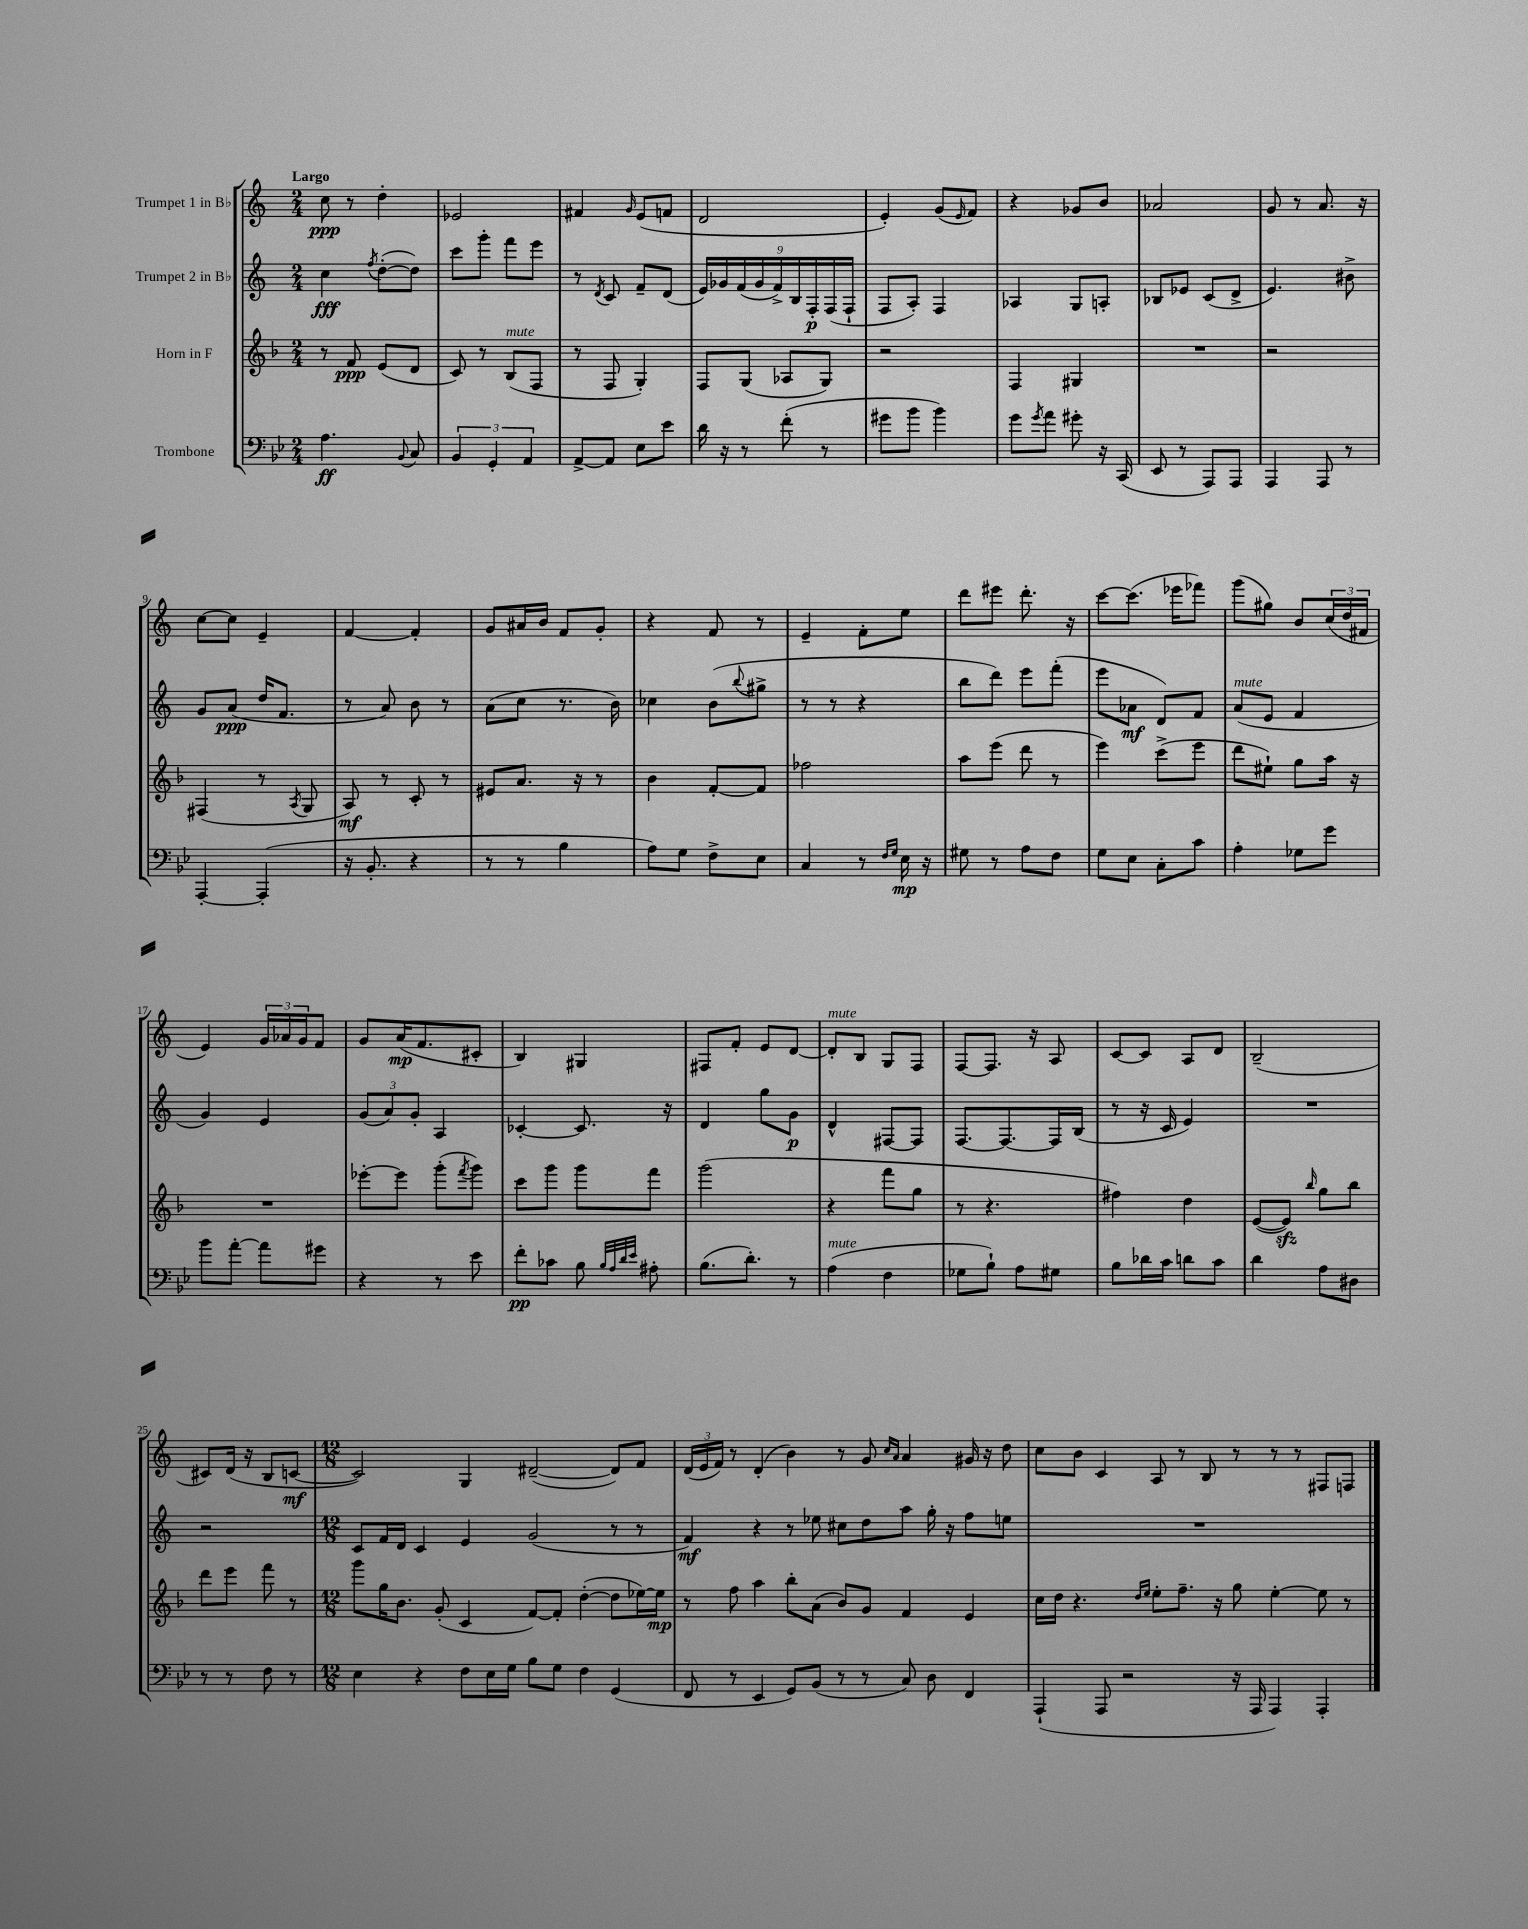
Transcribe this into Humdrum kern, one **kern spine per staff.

**kern	**dynam	**kern	**dynam	**kern	**dynam	**kern	**dynam
*part4	*part4	*part3	*part3	*part2	*part2	*part1	*part1
*staff4	*staff4	*staff3	*staff3	*staff2	*staff2	*staff1	*staff1
*I"Trombone	*	*I"Horn in F	*	*I"Trumpet 2 in B♭	*	*I"Trumpet 1 in B♭	*
*clefF4	*	*clefG2	*	*clefG2	*	*clefG2	*
*k[b-e-]	*	*k[b-]	*	*k[]	*	*k[]	*
*M2/4	*	*M2/4	*	*M2/4	*	*M2/4	*
=1	=1	=1	=1	=1	=1	=1	=1
!	!	!	!	!	!	!LO:TX:a:B:t=Largo	!
4.A\	ff	8r	.	4cc\	fff	8cc\	ppp
.	.	8f/	ppp	.	.	8r	.
.	.	.	.	8qff/	.	.	.
.	.	(8e/L	.	([8dd'\L	.	4dd'\	.
8qqBB-/	.	.	.	.	.	.	.
8C/	.	8d/J	.	8dd\J])	.	.	.
=2	=2	=2	=2	=2	=2	=2	=2
6BB-/	.	8c/)	.	8ccc\L	.	2e-X/	.
.	.	8r	.	8ggg'\J	.	.	.
6GG'/	.	.	.	.	.	.	.
!	!	!LO:TX:a:i:t=mute	!	!	!	!	!
.	.	(8B-/L	.	8fff\L	.	.	.
6AA/	.	.	.	.	.	.	.
.	.	8F/J	.	8eee\J	.	.	.
=3	=3	=3	=3	=3	=3	=3	=3
[8AA^/L	.	8r	.	8r	.	4f#X/	.
.	.	.	.	8qd/	.	.	.
8AA/J]	.	8F/	.	8c/	.	.	.
.	.	.	.	.	.	16qqg/	.
8E-\L	.	4G'/)	.	8f~/L	.	(8e/L	.
8e-\J	.	.	.	(8d/J	.	8fn/J	.
=4	=4	=4	=4	=4	=4	=4	=4
16d\	.	8F/L	.	18e/LL)	.	2d/	.
.	.	.	.	18g-X/	.	.	.
16r	.	.	.	.	.	.	.
.	.	.	.	(18f/	.	.	.
8r	.	(8G/J	.	.	.	.	.
.	.	.	.	18g-/	.	.	.
.	.	.	.	18f^/)	.	.	.
(8f'\	.	8A-X/L	.	.	.	.	.
.	.	.	.	18B/	.	.	.
.	.	.	.	18F'/	p	.	.
8r	.	8G/J)	.	.	.	.	.
.	.	.	.	(18F/	.	.	.
.	.	.	.	18F`/JJ	.	.	.
=5	=5	=5	=5	=5	=5	=5	=5
8g#X\L	.	2r	.	8F/L	.	4e'/)	.
8b-\J	.	.	.	8A'/J)	.	.	.
4b-\)	.	.	.	4F/	.	(8g/L	.
.	.	.	.	.	.	16qqe/	.
.	.	.	.	.	.	8f/J)	.
=6	=6	=6	=6	=6	=6	=6	=6
8g\L	.	4F/	.	4A-X/	.	4r	.
8qg/	.	.	.	.	.	.	.
8a\J	.	.	.	.	.	.	.
8g#X'\	.	4G#X/	.	8G/L	.	8g-X/L	.
16r	.	.	.	8An'/J	.	8b/J	.
(16CC/	.	.	.	.	.	.	.
=7	=7	=7	=7	=7	=7	=7	=7
8EE-/	.	2r	.	8B-X/L	.	2a-X/	.
8r	.	.	.	8e-X/J	.	.	.
8AAA/L)	.	.	.	(8c/L	.	.	.
8AAA/J	.	.	.	8d^/J	.	.	.
=8	=8	=8	=8	=8	=8	=8	=8
4AAA/	.	2r	.	4.e/)	.	8g/	.
.	.	.	.	.	.	8r	.
8AAA/	.	.	.	.	.	8.a/	.
8r	.	.	.	8b#X^\	.	.	.
.	.	.	.	.	.	16r	.
!!LO:LB:g=z
=9	=9	=9	=9	=9	=9	=9	=9
[4AAA'/	.	(4F#X/	.	8g/L	.	[8cc\L	.
.	.	.	.	(8a/J	ppp	8cc\J]	.
(4AAA'/]	.	8r	.	16dd/KL	.	4e~/	.
.	.	.	.	8.f/J	.	.	.
.	.	8qA/	.	.	.	.	.
.	.	8G/	.	.	.	.	.
=10	=10	=10	=10	=10	=10	=10	=10
16r	.	8A/)	mf	8r	.	[4f/	.
8.BB-'/	.	.	.	.	.	.	.
.	.	8r	.	8a/)	.	.	.
4r	.	8c'/	.	8b\	.	4f'/]	.
.	.	8r	.	8r	.	.	.
=11	=11	=11	=11	=11	=11	=11	=11
8r	.	8e#X/L	.	(8a\L	.	8g/L	.
8r	.	8.a/J	.	8cc\J	.	16a#X/L	.
.	.	.	.	.	.	16b/JJ	.
4B-\	.	.	.	8.r	.	8f/L	.
.	.	16r	.	.	.	.	.
.	.	8r	.	.	.	8g'/J	.
.	.	.	.	16b\)	.	.	.
=12	=12	=12	=12	=12	=12	=12	=12
8A\L)	.	4b-\	.	4cc-X\	.	4r	.
8G\J	.	.	.	.	.	.	.
8F^\L	.	[8f'/L	.	(8b\L	.	8f/	.
.	.	.	.	8qqbb/	.	.	.
8E-\J	.	8f/J]	.	8gg#X^\J	.	8r	.
=13	=13	=13	=13	=13	=13	=13	=13
4C/	.	2ff-X\	.	8r	.	4e~/	.
.	.	.	.	8r	.	.	.
8r	.	.	.	4r	.	8f'\L	.
16qqF/LL	.	.	.	.	.	.	.
16qqG/JJ	.	.	.	.	.	.	.
16E-\	mp	.	.	.	.	8ee\J	.
16r	.	.	.	.	.	.	.
=14	=14	=14	=14	=14	=14	=14	=14
8G#X\	.	8aa\L	.	8bb\L	.	8ddd\L	.
8r	.	(8eee\J	.	8ddd\J)	.	8eee#X\J	.
8A\L	.	8ddd\	.	8eee\L	.	8.ddd'\	.
8F\J	.	8r	.	(8fff'\J	.	.	.
.	.	.	.	.	.	16r	.
=15	=15	=15	=15	=15	=15	=15	=15
8G\L	.	4eee\)	.	8eee\L	.	[8ccc\L	.
8E-\J	.	.	.	8a-X\J	mf	(8.ccc\J]	.
8C'\L	.	(8ccc^\L	.	8d/L)	.	.	.
.	.	.	.	.	.	16eee-X\KL	.
8c\J	.	8eee\J	.	8f/J	.	8fff-X\J)	.
=16	=16	=16	=16	=16	=16	=16	=16
!	!	!	!	!LO:TX:a:i:t=mute	!	!	!
4A'\	.	8ddd\L	.	(8a/L	.	(8ggg\L	.
.	.	8ee#X`\J)	.	8e/J	.	8gg#X\J)	.
8G-X\L	.	8gg\L	.	4f/	.	8b/L	.
8g\J	.	16aa\Jk	.	.	.	(24cc/L	.
.	.	.	.	.	.	24dd/	.
.	.	16r	.	.	.	.	.
.	.	.	.	.	.	24f#X/JJ	.
!!LO:LB:g=z
=17	=17	=17	=17	=17	=17	=17	=17
8b-\L	.	2r	.	4g/)	.	4e/)	.
[8a'\J	.	.	.	.	.	.	.
8a\L]	.	.	.	4e/	.	24g/LL	.
.	.	.	.	.	.	24a-X/	.
.	.	.	.	.	.	24g/J	.
8g#X\J	.	.	.	.	.	8f/J	.
=18	=18	=18	=18	=18	=18	=18	=18
4r	.	[8eee-X'\L	.	(12g/L	.	8g/L	.
.	.	.	.	12a/)	.	.	.
.	.	8eee-\J]	.	.	.	(16a/K	mp
.	.	.	.	12g'/J	.	.	.
.	.	.	.	.	.	8.f/	.
8r	.	(8ggg'\L	.	4A/	.	.	.
.	.	8qfff/	.	.	.	.	.
8e-\	.	8ggg\J)	.	.	.	8c#X'/J	.
=19	=19	=19	=19	=19	=19	=19	=19
8f'\L	pp	8ccc\L	.	[4c-X'/	.	4B/)	.
8c-X\J	.	8ggg\J	.	.	.	.	.
8B-\	.	8ggg\L	.	8.c-/]	.	4G#X/	.
32qqB-/LLL	.	.	.	.	.	.	.
32qqA/	.	.	.	.	.	.	.
32qqd/	.	.	.	.	.	.	.
32qqe-/JJJ	.	.	.	.	.	.	.
8A#X'\	.	8fff\J	.	.	.	.	.
.	.	.	.	16r	.	.	.
=20	=20	=20	=20	=20	=20	=20	=20
(8.B-\L	.	(2ggg\	.	4d/	.	8F#X/L	.
.	.	.	.	.	.	8f'/J	.
8.d'\J)	.	.	.	.	.	.	.
.	.	.	.	8gg\L	.	8e/L	.
8r	.	.	.	8g\J	p	[8d/J	.
=21	=21	=21	=21	=21	=21	=21	=21
!	!	!	!	!	!	!LO:TX:a:i:t=mute	!
!LO:TX:a:i:t=mute	!	!	!	!	!	!	!
(4A\	.	4r	.	4d^^/	.	8d'/L]	.
.	.	.	.	.	.	8B/J	.
4F\	.	8fff\L	.	[8F#X/L	.	8G/L	.
.	.	8gg\J	.	8F#/J]	.	8F/J	.
=22	=22	=22	=22	=22	=22	=22	=22
8G-X\L	.	8r	.	[8.F/L	.	[8F/L	.
8B-`\J)	.	4.r	.	.	.	8.F/J]	.
.	.	.	.	8.F/_	.	.	.
8A\L	.	.	.	.	.	.	.
.	.	.	.	.	.	16r	.
8G#X\J	.	.	.	16F/L]	.	8A/	.
.	.	.	.	(16B/JJ	.	.	.
=23	=23	=23	=23	=23	=23	=23	=23
8B-\L	.	4ff#X\)	.	8r	.	[8c/L	.
16d-X\L	.	.	.	16r	.	8c/J]	.
16c\JJ	.	.	.	16c/	.	.	.
8dn\L	.	4dd\	.	4e/)	.	8A/L	.
8c\J	.	.	.	.	.	8d/J	.
=24	=24	=24	=24	=24	=24	=24	=24
4d\	.	([8e/L	.	2r	.	(2B~/	.
.	.	8ezz/J])	.	.	.	.	.
.	.	16qqbb-/	.	.	.	.	.
8A\L	.	8gg\L	.	.	.	.	.
8D#X\J	.	8bb-\J	.	.	.	.	.
!!LO:LB:g=z
=25	=25	=25	=25	=25	=25	=25	=25
8r	.	8ddd\L	.	2r	.	8c#X/L)	.
8r	.	8eee\J	.	.	.	(16d/Jk	.
.	.	.	.	.	.	16r	.
8F\	.	8fff\	.	.	.	8B/L	.
8r	.	8r	.	.	.	[8cn/J	mf
=26	=26	=26	=26	=26	=26	=26	=26
*M12/8	*	*M12/8	*	*M12/8	*	*M12/8	*
4E-\	.	8ggg\L	.	8c/L	.	2c/])	.
.	.	16gg\K	.	16f/L	.	.	.
.	.	8.b-\J	.	16d/JJ	.	.	.
4r	.	.	.	4c/	.	.	.
.	.	(8g'/	.	.	.	.	.
8F\L	.	4c/	.	4e/	.	4G/	.
16E-\L	.	.	.	.	.	.	.
16G\JJ	.	.	.	.	.	.	.
8B-\L	.	[8f/L)	.	(2g/	.	([2d#X~/	.
8G\J	.	8f'/J]	.	.	.	.	.
4F\	.	([4dd'\	.	.	.	.	.
(4GG/	.	8dd\L]	.	8r	.	8d#/L])	.
.	.	[16ee-X\L)	.	8r	.	8f/J	.
.	.	16ee-\JJ]	mp	.	.	.	.
=27	=27	=27	=27	=27	=27	=27	=27
8FF/	.	8r	.	4f/)	mf	(24d/LL	.
.	.	.	.	.	.	24e/	.
.	.	.	.	.	.	24f/JJ)	.
8r	.	8ff\	.	.	.	8r	.
4EE-/	.	4aa\	.	4r	.	(4d'/	.
8GG/L)	.	8bb-'\L	.	8r	.	4b\)	.
(8BB-/J	.	(8a\J	.	8ee-X\	.	.	.
8r	.	8b-/L)	.	8cc#X\L	.	8r	.
8r	.	8g/J	.	8dd\	.	8g/	.
.	.	.	.	.	.	16qqcc/LL	.
.	.	.	.	.	.	16qqa/JJ	.
8C/)	.	4f/	.	8aa\J	.	4a/	.
8D\	.	.	.	16gg'\	.	.	.
.	.	.	.	16r	.	.	.
4FF/	.	4e/	.	8ff\L	.	16g#X/	.
.	.	.	.	.	.	16r	.
.	.	.	.	8een\J	.	8dd\	.
=28	=28	=28	=28	=28	=28	=28	=28
(4AAA`/	.	16cc\LL	.	1.r	.	8cc\L	.
.	.	16dd\JJ	.	.	.	.	.
.	.	4.r	.	.	.	8b\J	.
8AAA/	.	.	.	.	.	4c/	.
2r	.	.	.	.	.	.	.
.	.	16qqdd/LL	.	.	.	.	.
.	.	16qqee/JJ	.	.	.	.	.
.	.	8ee'\L	.	.	.	8A/	.
.	.	8.ff~\J	.	.	.	8r	.
.	.	.	.	.	.	8B/	.
.	.	16r	.	.	.	.	.
16r	.	8gg\	.	.	.	8r	.
16AAA/	.	.	.	.	.	.	.
4AAA/)	.	[4ee'\	.	.	.	8r	.
.	.	.	.	.	.	8r	.
4AAA'/	.	8ee\]	.	.	.	8F#X/L	.
.	.	8r	.	.	.	8Fn/J	.
==	==	==	==	==	==	==	==
*-	*-	*-	*-	*-	*-	*-	*-
